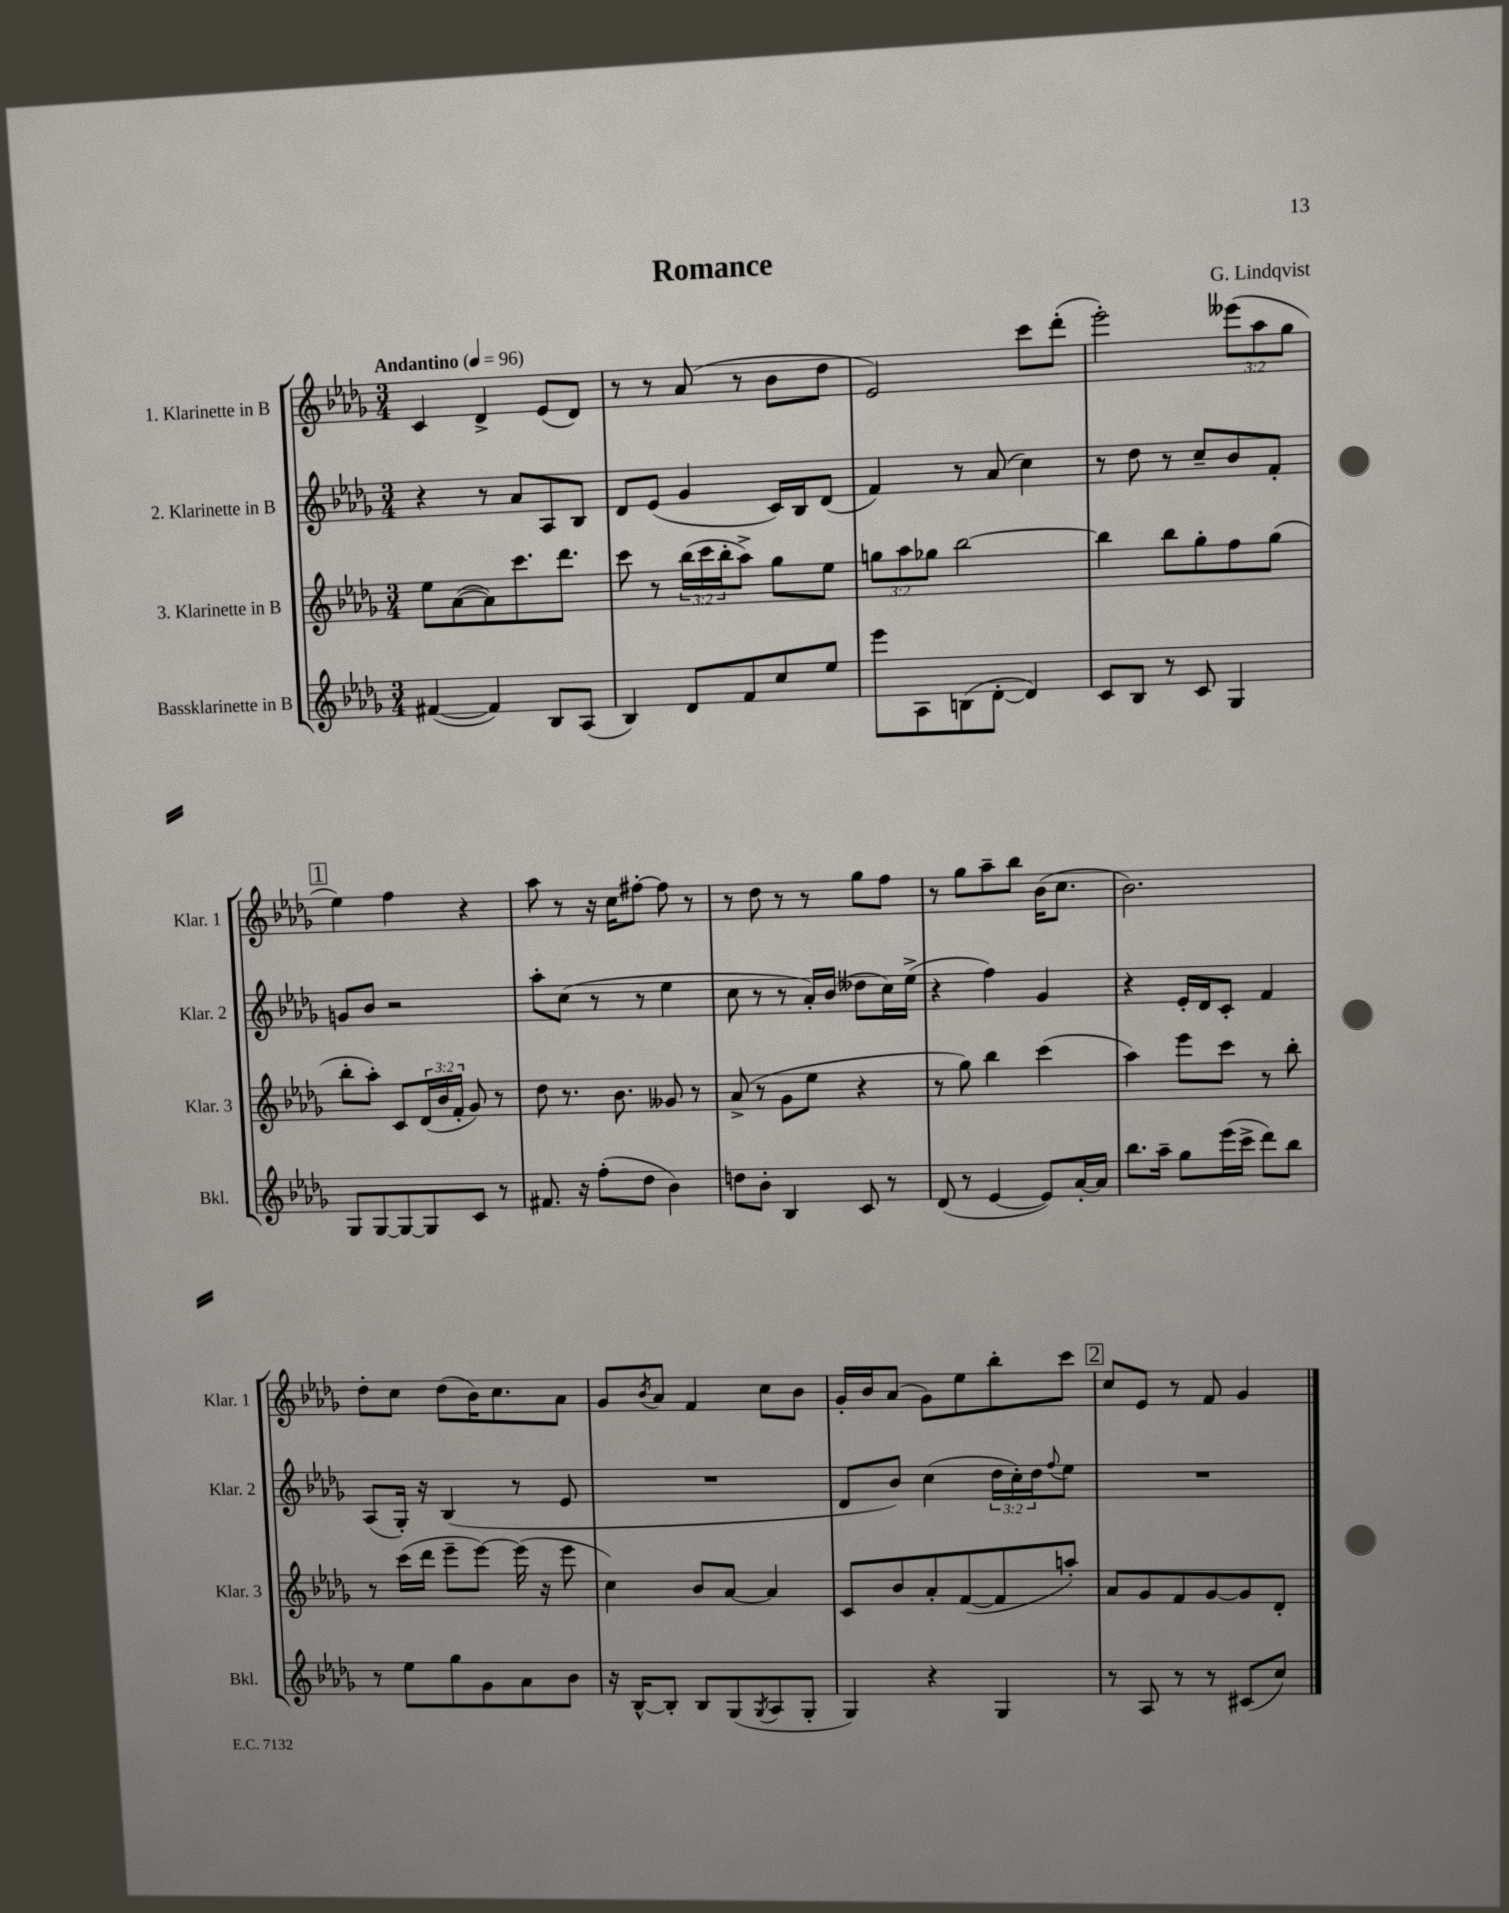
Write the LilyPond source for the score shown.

\header { title = "Romance" composer = "G. Lindqvist" }
<<
\new StaffGroup <<
\new Staff = "s0" \with { instrumentName = "1. Klarinette in B" shortInstrumentName = "Klar. 1" } {
    \clef treble \key des \major \numericTimeSignature \time 3/4 \override Staff.TupletNumber.text = #tuplet-number::calc-fraction-text \tempo "Andantino" 4 = 96
    c'4 des'4-> ees'8( des'8) |
    r8 r8 aes'8( r8 bes'8 des''8 |
    ees'2) c'''8 des'''8-.( |
    ees'''2-.) \tuplet 3/2 { eeses'''8( aes''8 ges''8 } |
    \mark \markup { \box "1" } ees''4) f''4 r4 |
    aes''8 r8 r16 c''16 fis''8~-. fis''8 r8 |
    r8 des''8 r8 r8 ges''8 f''8 |
    r8 ges''8 aes''8-- bes''8 bes'16( c''8. |
    bes'2.) |
    des''8-. c''8 des''8( bes'16) c''8. aes'8 |
    ges'8 \acciaccatura { bes'8 } aes'8 f'4 c''8 bes'8 |
    ges'16-. bes'16 aes'8( ges'8) ees''8 bes''8-. c'''8 |
    \mark \markup { \box "2" } c''8 ees'8 r8 f'8 ges'4 \bar "|." |
}
\new Staff = "s1" \with { instrumentName = "2. Klarinette in B" shortInstrumentName = "Klar. 2" } {
    \clef treble \key des \major \numericTimeSignature \time 3/4 \override Staff.TupletNumber.text = #tuplet-number::calc-fraction-text
    r4 r8 aes'8 aes8 bes8 |
    des'8 ees'8( ges'4 c'16) bes16 des'8( |
    f'4) r8 aes'8( c''4) |
    r8 des''8 r8 c''8-- bes'8 f'8-. |
    \mark \markup { \box "1" } g'8 bes'8 r2 |
    aes''8-. c''8( r8 r8 ees''4 |
    c''8 r8 r8 aes'16-.) bes'16( deses''8 c''16) ees''16->( |
    r4 f''4) ges'4 |
    r4 ees'16-. des'16 c'8-. f'4 |
    aes8( ges16-.) r16 bes4( r8 ees'8 |
    R2. |
    des'8 bes'8) c''4( \tuplet 3/2 { des''16 c''16-.) des''16 } \appoggiatura { f''8 } ees''8 |
    \mark \markup { \box "2" } R2. \bar "|." |
}
\new Staff = "s2" \with { instrumentName = "3. Klarinette in B" shortInstrumentName = "Klar. 3" } {
    \clef treble \key des \major \numericTimeSignature \time 3/4 \override Staff.TupletNumber.text = #tuplet-number::calc-fraction-text
    ees''8 aes'8~( aes'8) c'''8. des'''8. |
    c'''8 r8 \tuplet 3/2 { bes''16( c'''16 bes''16-. } aes''8->) ges''8 ees''8 |
    \tuplet 3/2 { g''8 aes''8 ges''8 } bes''2~ |
    bes''4 bes''8 ges''8-. f''8 ges''8( |
    \mark \markup { \box "1" } bes''8-. aes''8-.) c'8 \tuplet 3/2 { des'16( bes'16 f'16-. } ges'8) r8 |
    des''8 r8. bes'8. geses'8 r8 |
    aes'8->( r8 ges'8 ees''8 r4 |
    r8 ges''8) bes''4 c'''4( |
    aes''4) ees'''8 c'''8 r8 bes''8-. |
    r8 c'''16( des'''16 ees'''8-- ees'''8~) ees'''16( r16 ees'''8 |
    c''4) bes'8 aes'8~ aes'4 |
    c'8 bes'8 aes'8-. f'8~( f'8 a''8-.) |
    \mark \markup { \box "2" } aes'8 ges'8 f'8 ges'8~ ges'8 des'8-. \bar "|." |
}
\new Staff = "s3" \with { instrumentName = "Bassklarinette in B" shortInstrumentName = "Bkl." } {
    \clef treble \key des \major \numericTimeSignature \time 3/4
    fis'4~( fis'4) bes8 aes8( |
    bes4) des'8 f'8 c''8 ees''8 |
    ees'''8 aes8 b8( des'8~-. des'4) |
    c'8 bes8 r8 c'8 ges4 |
    \mark \markup { \box "1" } ges8 ges8~ ges8~ ges8 c'8 r8 |
    fis'8. r16 f''8-.( des''8 bes'4) |
    d''8 bes'8-. bes4 c'8 r8 |
    des'8( r8 ees'4~ ees'8) aes'16~-. aes'16 |
    bes''8. aes''16-- ges''8 ees'''16( c'''16-> des'''8) bes''8 |
    r8 ees''8 ges''8 ges'8 aes'8 bes'8 |
    r16 bes16~-^ bes8-. bes8 ges8( \acciaccatura { ges8 } aes8 ges8-. |
    ges4) r4 ges4 |
    \mark \markup { \box "2" } r8 aes8 r8 r8 cis'8( c''8) \bar "|." |
}
>>
>>
\layout { \context { \Score \remove "Bar_number_engraver" } }
